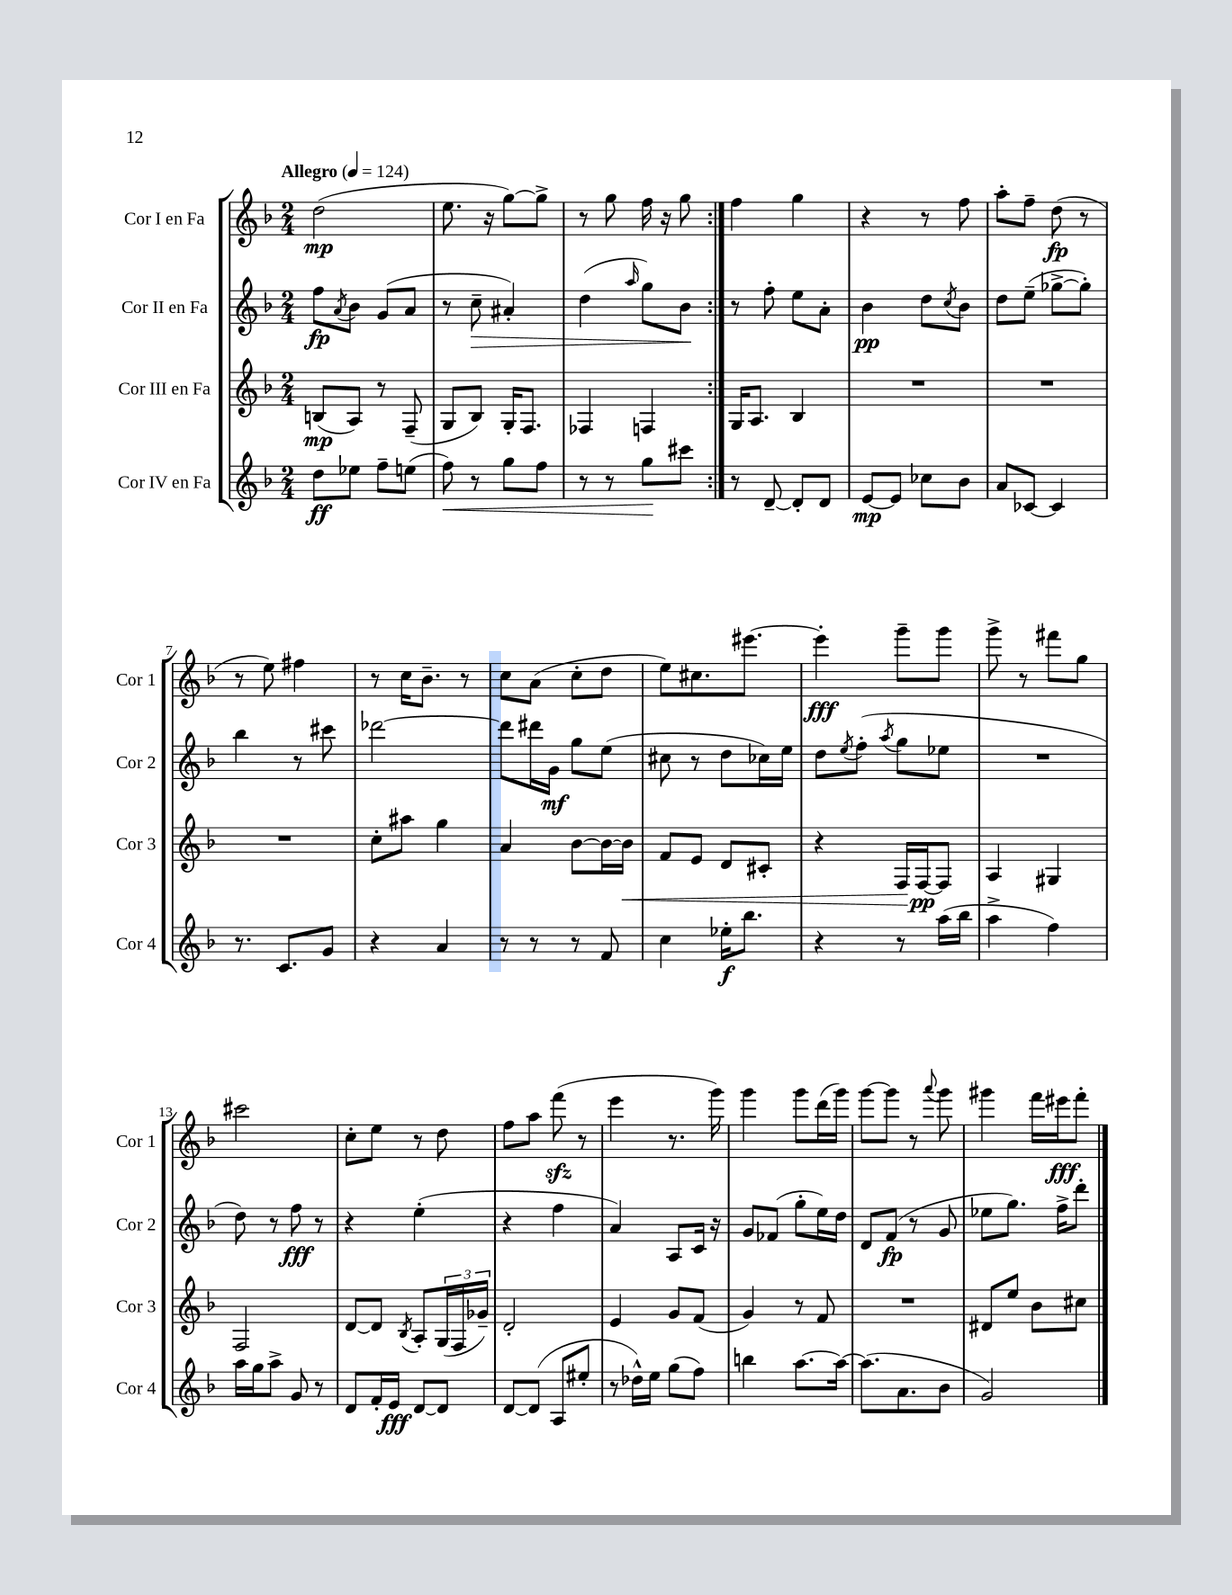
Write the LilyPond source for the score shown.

<<
\new StaffGroup <<
\new Staff = "s0" \with { instrumentName = "Cor I en Fa" shortInstrumentName = "Cor 1" } {
    \clef treble \key f \major \numericTimeSignature \time 2/4 \tempo "Allegro" 4 = 124
    \repeat volta 2 { d''2\mp( |
    e''8. r16 g''8~) g''8-> |
    r8 g''8 f''16 r16 g''8 | }
    f''4 g''4 |
    r4 r8 f''8 |
    a''8-. f''8-- d''8\fp( r8 |
    r8 e''8) fis''4 |
    r8 c''16 bes'8.-- r8 |
    c''8 a'8( c''8-. d''8 |
    e''8) cis''8. eis'''8.~ |
    eis'''4-.\fff g'''8-- g'''8 |
    g'''8-> r8 fis'''8 g''8 |
    cis'''2 |
    c''8-. e''8 r8 d''8 |
    f''8 a''8 f'''8\sfz( r8 |
    e'''4 r8. g'''16) |
    g'''4 g'''8 d'''16( g'''16) |
    g'''8~ g'''8 r8 \appoggiatura { a'''8 } g'''8 |
    gis'''4 f'''16 eis'''16\fff f'''8-. \bar "|." |
}
\new Staff = "s1" \with { instrumentName = "Cor II en Fa" shortInstrumentName = "Cor 2" } {
    \clef treble \key f \major \numericTimeSignature \time 2/4
    \repeat volta 2 { f''8\fp \acciaccatura { a'8 } bes'8 g'8( a'8 |
    r8 c''8--\> ais'4-.) |
    d''4( \grace { a''16 } g''8) bes'8\! | }
    r8 f''8-. e''8 a'8-. |
    bes'4\pp d''8 \acciaccatura { c''8 } bes'8 |
    d''8 e''8--( ges''8~-> ges''8-.) |
    bes''4 r8 cis'''8 |
    des'''2~ |
    des'''8 dis'''16 g'16\mf g''8 e''8( |
    cis''8 r8 d''8 ces''16) e''16 |
    d''8 \acciaccatura { e''8 } f''8-.( \acciaccatura { a''8 } g''8 ees''8 |
    R2 |
    d''8) r8 f''8\fff r8 |
    r4 e''4-.( |
    r4 f''4 |
    a'4) a8 c'16 r16 |
    g'8 fes'8( g''8-. e''16) d''16 |
    d'8 f'8\fp( r8 g'8 |
    ees''8 g''8.) f''16-> d'''8-. \bar "|." |
}
\new Staff = "s2" \with { instrumentName = "Cor III en Fa" shortInstrumentName = "Cor 3" } {
    \clef treble \key f \major \numericTimeSignature \time 2/4
    \repeat volta 2 { b8\mp( a8) r8 f8--( |
    g8 bes8) g16-. f8. |
    fes4 f4 | }
    g16 a8. bes4 |
    R2 |
    R2 |
    R2 |
    c''8-. ais''8 g''4 |
    a'4 bes'8~ bes'16~ bes'16\< |
    f'8 e'8 d'8 cis'8-. |
    r4 f16\! f16~\pp f8 |
    a4 gis4 |
    f2 |
    d'8~ d'8 \acciaccatura { bes8 } a8-. \tuplet 3/2 { g16( f16 ges'16--) } |
    d'2-. |
    e'4 g'8 f'8( |
    g'4) r8 f'8 |
    R2 |
    dis'8 e''8 bes'8 cis''8 \bar "|." |
}
\new Staff = "s3" \with { instrumentName = "Cor IV en Fa" shortInstrumentName = "Cor 4" } {
    \clef treble \key f \major \numericTimeSignature \time 2/4
    \repeat volta 2 { d''8\ff ees''8 f''8-- e''8( |
    f''8\<) r8 g''8 f''8 |
    r8 r8 g''8\! cis'''8 | }
    r8 d'8~-- d'8-. d'8 |
    e'8~\mp e'8 ces''8 bes'8 |
    a'8 ces'8~ ces'4 |
    r8. c'8. g'8 |
    r4 a'4 |
    r8 r8 r8 f'8 |
    c''4 ees''16-.\f bes''8. |
    r4 r8 a''16( bes''16 |
    a''4-> f''4) |
    a''16 g''16 a''8-> g'8 r8 |
    d'8 f'16-. e'16\fff d'8~ d'8 |
    d'8~ d'8( a8 eis''8-. |
    r8 des''16-^) e''16 g''8( f''8) |
    b''4 a''8.~ a''16~ |
    a''8.( a'8. bes'8 |
    g'2) \bar "|." |
}
>>
>>
